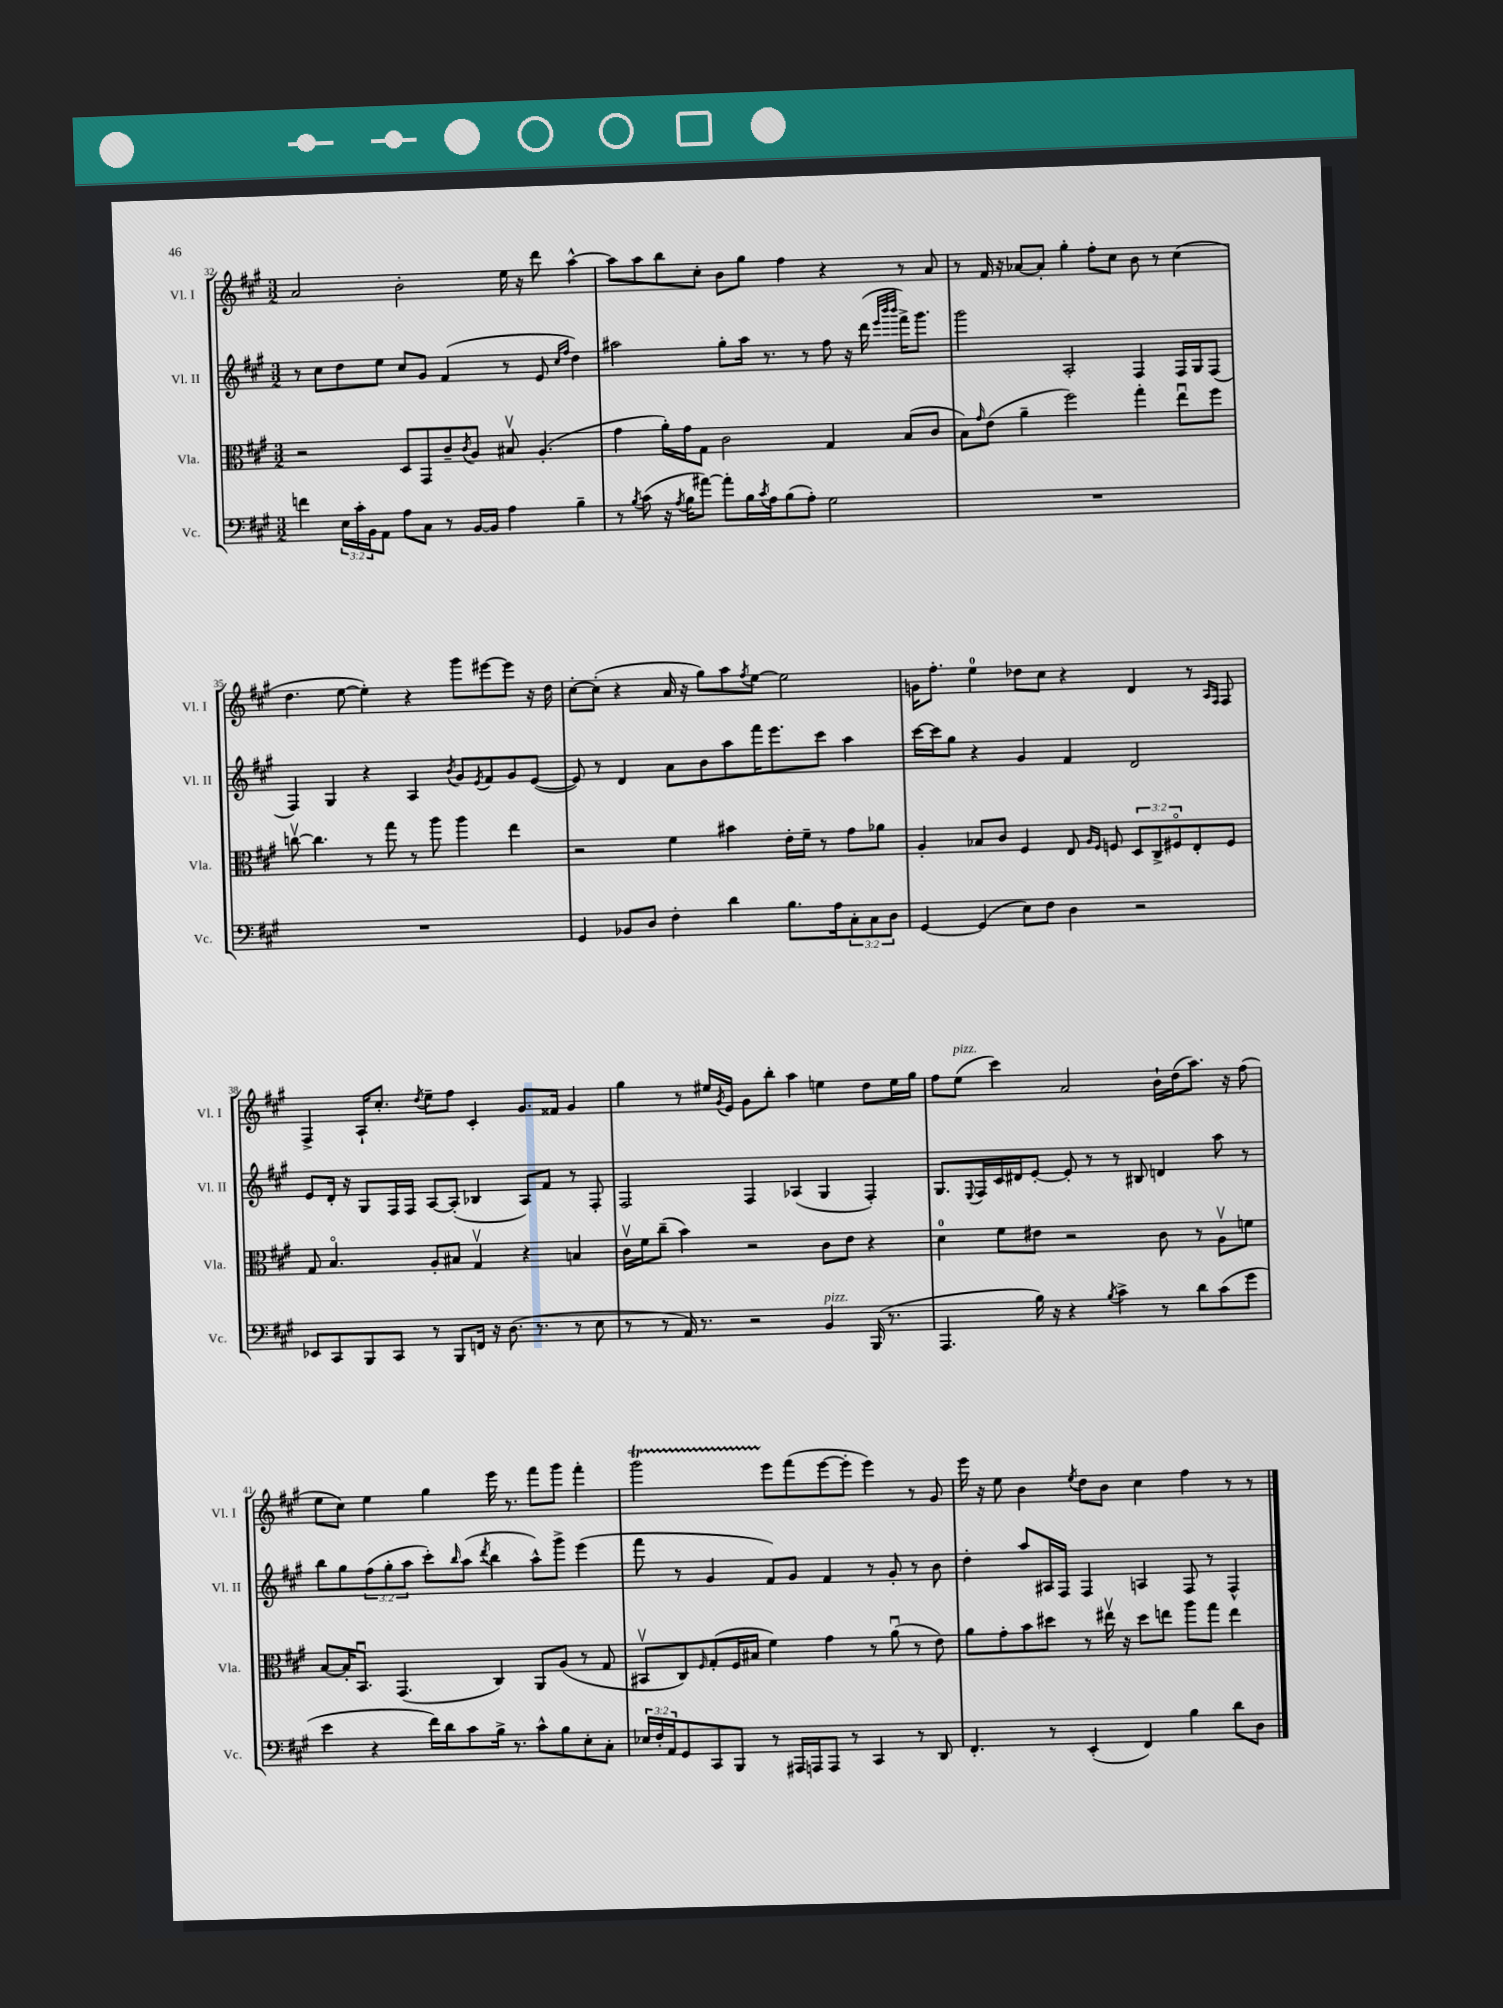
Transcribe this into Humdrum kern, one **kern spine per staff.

**kern	**kern	**kern	**kern
*part4	*part3	*part2	*part1
*staff4	*staff3	*staff2	*staff1
*I"Vc.	*I"Vla.	*I"Vl. II	*I"Vl. I
*I'Vc.	*I'Vla.	*I'Vl. II	*I'Vl. I
*clefF4	*clefC3	*clefG2	*clefG2
*k[f#c#g#]	*k[f#c#g#]	*k[f#c#g#]	*k[f#c#g#]
*M3/2	*M3/2	*M3/2	*M3/2
=32	=32	=32	=32
4fn\	2r	8r	2a/
.	.	8cc#\L	.
24E\LL	.	8dd\	.
24c#'\	.	.	.
24BB\J	.	.	.
8AA\J	.	8ee\J	.
8A\L	8D/L	8cc#/L	2b'\
8C#\J	8GG#/	8g#/J	.
8r	8c#~/	(4f#/	.
.	8qc#/	.	.
[16BB/LL	8A/J	.	.
16BB/JJ]	.	.	.
4A\	8B#Xv/	8r	16ee\
.	.	.	16r
.	(4.A'/	8e/	8ddd\
.	.	16qqcc#/LL	.
.	.	16qqff#/JJ	.
4B~\	.	4dd\)	[4aa^^\
=33	=33	=33	=33
8r	4g#\	2aa#X\	8aa\L]
8qB/	.	.	.
(8c#\	.	.	8aa\
16r	16a'\LL)	.	8bb\
8qA/	.	.	.
16B\KL	16g#\J	.	.
[8a#X\J)	8G#\J	.	8cc#'\J
8a#'\L]	2c#\	8gg#'\L	8b\L
16B\L	.	16aa#\Jk	8gg#\J
8qc#/	.	.	.
16A\J	.	8.r	.
(8B\	.	.	4ff#\
8A'\J)	.	8r	.
2G#\	4G#/	8ff#\	4r
.	.	16r	.
.	.	(16ddd\	.
.	.	32qqeee/LLL	.
.	.	32qqbbb/	.
.	.	32qqbbb/JJJ	.
.	(8B/L	16fff#^\KL)	8r
.	.	8.ggg#\J	.
.	8c#/J	.	8a/
=34	=34	=34	=34
1.r	8B\L)	2ggg#\	8r
.	16qqg#/	.	.
.	(8e\J	.	16f#/
.	.	.	16r
.	4a~\	.	[8a-X/L
.	.	.	8a-'/J]
.	2ff#\)	2A'/	4gg#'\
.	.	.	8ff#'\L
.	.	.	8cc#\J
.	4gg#'\	4F#/	8b\
.	.	.	8r
.	8eeu\L	16F#/LL	(4cc#\
.	.	16G#/J	.
.	8ff#\J	(8F#/J	.
!!LO:LB:g=z
=35	=35	=35	=35
1.r	[8ccnv\	4F#/)	4.dd\
.	4.cc\]	.	.
.	.	4G#/	.
.	.	.	[8ee\
.	8r	4r	4ee'\])
.	8gg#\	.	.
.	8r	4A/	4r
.	8aa\	.	.
.	.	8qb/	.
.	4aa\	8g#/L	8ggg#\L
.	.	8qe/	.
.	.	8f#/	[8eee#X\
.	4ee\	8g#/	8eee#\J]
.	.	([8e/J	16r
.	.	.	16dd\
=36	=36	=36	=36
4GG#/	2r	8e/])	[8cc#'\L
.	.	8r	(8cc#'\J]
8BB-X/L	.	4d/	4r
8D/J	.	.	.
4F#'\	4f#\	8a\L	16a/
.	.	.	16r
.	.	8b\	8gg#\L)
4d\	4b#X\	8aa\	8aa\
.	.	.	8qff#/
.	.	16fff#\K	[8ee\J
.	.	8.eee\	.
8.B\L	16e'\LL	.	2ee\]
.	16f#~\JJ	.	.
.	8r	8ccc#\J	.
16A\k	.	.	.
12C#'\	8g#\L	4aa\	.
12C#\	.	.	.
.	8a-X\J	.	.
12D\J	.	.	.
=37	=37	=37	=37
[4GG#/	4A'/	[16ccc#\LL	16gn\KL
.	.	16ccc#\J]	8.ff#'\J
.	.	8gg#\J	.
(4GG#/]	8B-X/L	4r	4ee\
.	8c#/J	.	.
8E\L)	4F#/	4g#/	8dd-X\L
8F#\J	.	.	8cc#\J
4D\	8E/	4f#/	4r
.	16qqA/LL	.	.
.	16qqF#/JJ	.	.
.	8Fn/	.	.
2r	12D/L	2d/	4d/
.	12C#^/	.	.
.	12F#X/	.	.
.	8E'/	.	8r
.	.	.	16qqA/LL
.	.	.	16qqF#/JJ
.	8F#/J	.	8F#/
!!LO:LB:g=z
=38	=38	=38	=38
8EE-X/L	8G#/	8e/L	4F#^/
8CC#/	4.B/	16d'/Jk	.
.	.	16r	.
8BBB/	.	8G#/L	16A`/KL
.	.	.	8.cc#'/J
8CC#/J	.	16F#/L	.
.	.	16F#/JJ	.
.	.	.	8qdd/
8r	8A'/L	[8A/L	8ee~\L
8BBB/L	8B#X/J	(8A'/J]	8ff#\J
16FFn/Jk	4G#v/	4B-X/	4c#'/
16r	.	.	.
(8.D\	.	.	.
.	4r	8A/L)	8.g#/L
8.r	.	.	.
.	.	8f#/J	.
.	.	.	16f##X/Jk
8r	4Bn/	8r	4g#/
8E\	.	8F#'/	.
=39	=39	=39	=39
8r	16c#v\LL	2F#/	4gg#\
.	16f#\J	.	.
8r	(8cc#~\J	.	.
16AA/)	4b\)	.	8r
8.r	.	.	.
.	.	.	16ee#X/LL
.	.	.	8qg#/
.	.	.	16e/JJ
2r	2r	4F#/	8g#\L
.	.	.	8bb'\J
.	.	(4A-X/	4aa\
!LO:TX:a:i:t=pizz.	!	!	!
4BB/	8c#\L	4G#/	4een\
.	8e\J	.	.
(16BBB/	4r	4F#'/)	8dd\L
8.r	.	.	.
.	.	.	16ee\L
.	.	.	16gg#\JJ
=40	=40	=40	=40
4.AAA/	4d\	8.G#/L	8ff#\L
!	!	!	!LO:TX:a:i:t=pizz.
.	.	.	(8ee\J
.	.	8qqE/	.
.	.	16F#/L	.
.	8f#\L	16c#/	4ccc#\)
.	.	16d#X/J	.
16B\)	8e#X\J	[8e'/J	.
16r	.	.	.
4r	2r	8e'/]	2a/
.	.	8r	.
8qB/	.	.	.
4c#^\	.	8r	.
.	.	8B#X/	.
8r	8c#\	4dn/	16b`\LL
.	.	.	(16dd\J
8d\L	8r	.	8.aa\J)
(8c#\	8Av\L	8aa\	.
.	.	.	16r
8g#\J	8fn\J	8r	(8ff#\
!!LO:LB:g=z
=41	=41	=41	=41
4e\	[8B/L	8bb\L	8ee\L
.	16B'/K]	8gg#\	8cc#\J)
.	8.BBu/J	.	.
4r	.	(12ff#\	4ee\
.	.	12gg#'\	.
.	(4.GG#/	.	.
.	.	12aa\J	.
16f#\LL)	.	8ccc#'\L)	4gg#\
16d\J	.	.	.
.	.	16qqbb/	.
8c#\	.	(8aa\J	.
.	.	8qddd/	.
16B^\Jk	4C#/)	4bb\	16eee\
8.r	.	.	8.r
8c#^^\L	8AA/L	8aa^^\L)	8fff#\L
8B\	(8A/J	8ggg#^\J	8ggg#\J
8E'\	8r	(4eee\	4fff#'\
8C#'\J	8G#/	.	.
=42	=42	=42	=42
24E-X/LL	8BB#Xv/L	8fff#\	2ggg#t\
24F#'/	.	.	.
24AA/J	.	.	.
8GG#/	8C#/)	8r	.
.	16qqF#/	.	.
8CC#/	(8G#'/	4g#/	.
8BBB/J	16F#/L	.	.
.	16B#X/JJ	.	.
8r	4f#\)	8f#/L)	8eee\L
16AAA#X/LL	.	8g#/J	(8fff#\
16AAAn/J	.	.	.
8AAA/J	4g#\	4f#/	[8eee\
8r	.	.	8eee'\J]
4CC#/	8r	8r	4eee\)
.	(8au\	8g#'/	.
8r	8r	8r	8r
8DD/	8e\)	8b\	8g#/
=43	=43	=43	=43
4.FF#'/	8a\L	4dd'\	16eee\
.	.	.	16r
.	8g#'\	.	8ee\
.	8b\	8aa/L	4b\
8r	8dd#X\J	16A#X/L	.
.	.	16F#/JJ	.
.	.	.	8qee/
(4EE'/	8r	4F#/	8dd\L
.	16ee#Xv\	.	8b\J
.	16r	.	.
4FF#/)	8dd#\L	4An/	4cc#\
.	8een\J	.	.
4B\	8aa\L	8F#/	4ff#\
.	8gg#\J	8r	.
8d\L	4ee\	4F#^^/	8r
8D\J	.	.	8r
==	==	==	==
*-	*-	*-	*-
